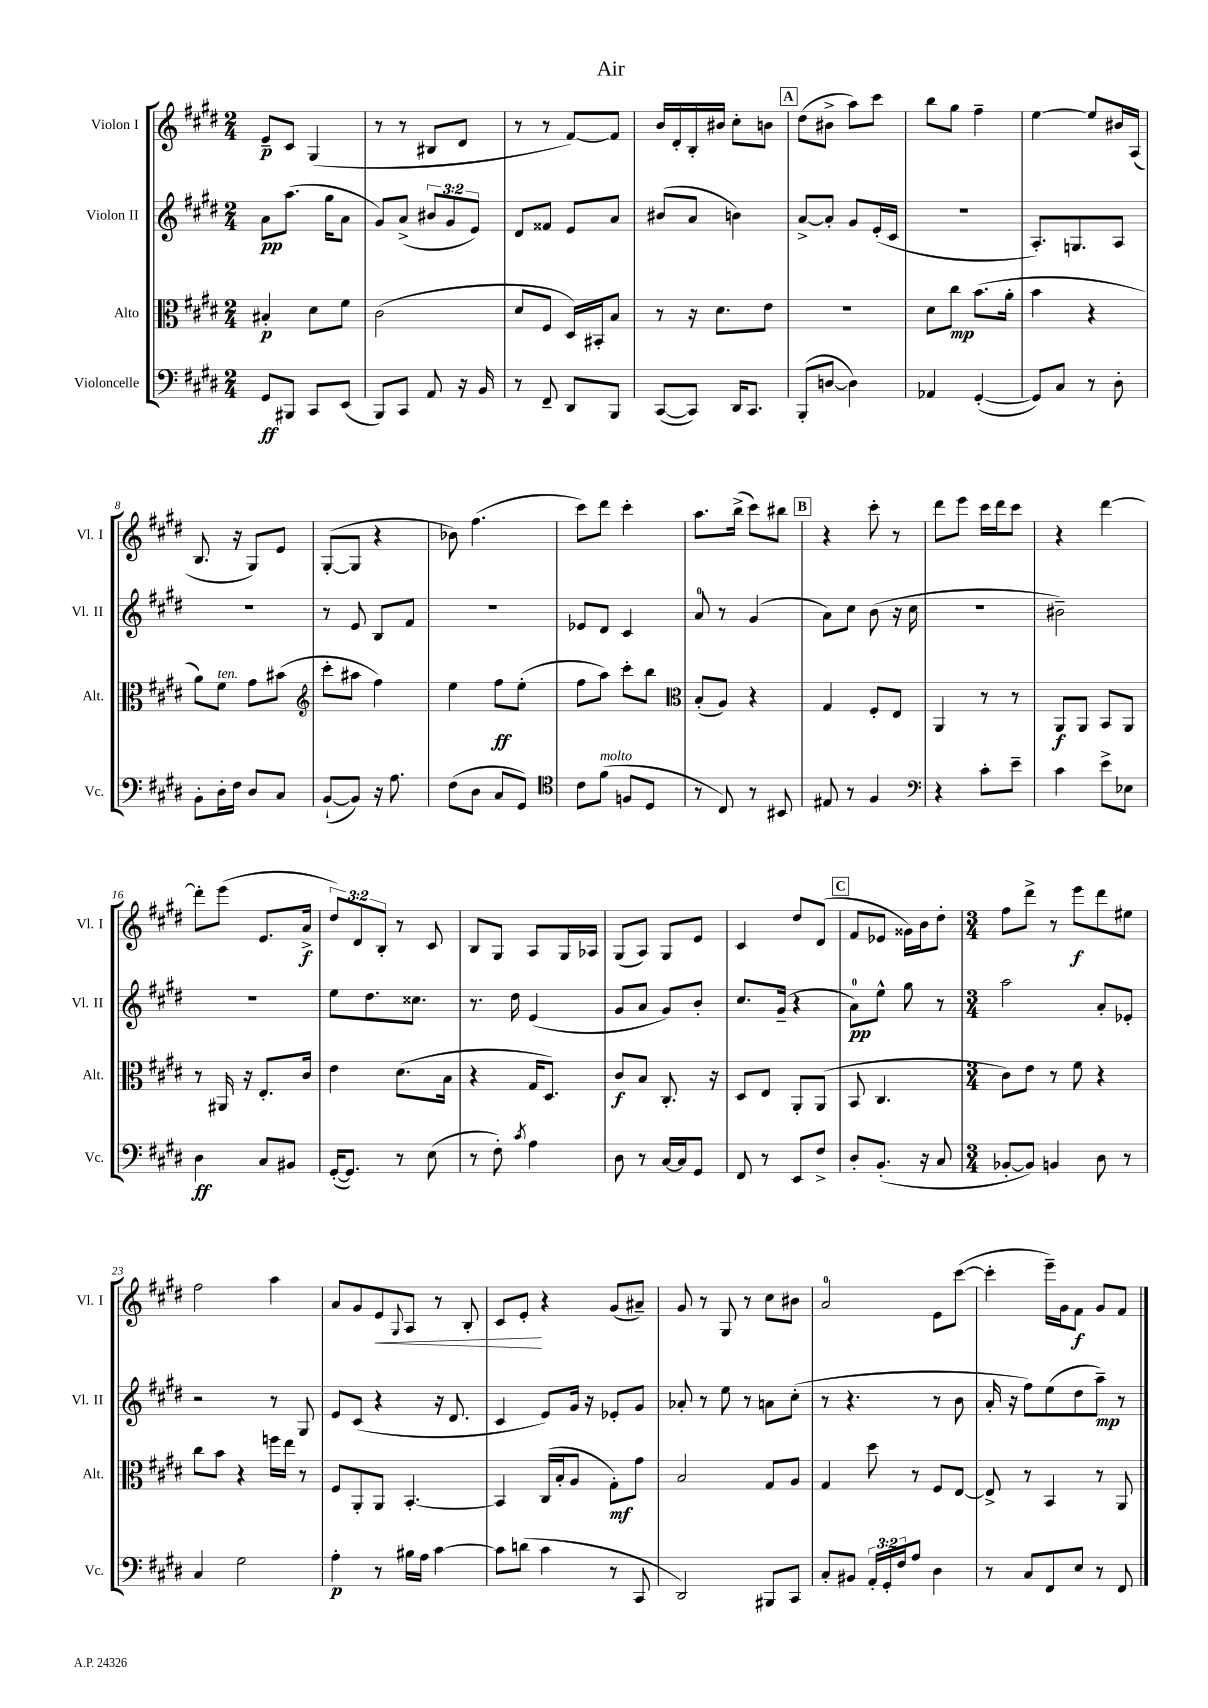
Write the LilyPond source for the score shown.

\header { title = "Air" }
<<
\new StaffGroup <<
\new Staff = "s0" \with { instrumentName = "Violon I" shortInstrumentName = "Vl. I" } {
    \clef treble \key e \major \numericTimeSignature \time 2/4 \override Staff.TupletNumber.text = #tuplet-number::calc-fraction-text
    e'8--\p cis'8 gis4( |
    r8 r8 bis8 dis'8 |
    r8 r8 fis'8~) fis'8 |
    b'16 dis'16-. b16-. bis'16 cis''8-. b'8 |
    \mark \markup { \box "A" } dis''8( bis'8-> a''8) cis'''8 |
    b''8 gis''8 fis''4-- |
    e''4~ e''8 bis'16 a16( |
    b8. r16 gis8) e'8 |
    gis8~-.( gis8 r4 |
    bes'8) fis''4.( |
    cis'''8) dis'''8 cis'''4-. |
    a''8. b''16->( cis'''8) bis''8 |
    \mark \markup { \box "B" } r4 cis'''8-. r8 |
    dis'''8 e'''8 cis'''16 dis'''16 cis'''8 |
    r4 dis'''4~ |
    dis'''8-. e'''8( e'8. a'16->\f |
    \tuplet 3/2 { dis''8) dis'8 b8-. } r8 cis'8 |
    b8 gis8 a8 gis16 aes16 |
    gis8( a8) gis8 e'8 |
    cis'4 dis''8 dis'8( |
    \mark \markup { \box "C" } fis'8 ees'8 gisis'16) b'16 dis''8-. |
    \numericTimeSignature \time 3/4 fis''8 dis'''8-> r8 e'''8\f dis'''8 eis''8 |
    fis''2 a''4 |
    a'8 gis'8 e'8\< \appoggiatura { gis8 } a8 r8 b8-. |
    cis'8 e'8-.\! r4 gis'8( ais'8--) |
    gis'8 r8 gis8 r8 cis''8 bis'8 |
    a'2-0 e'8 cis'''8~( |
    cis'''4-. e'''16--) gis'16 fis'8\f gis'8 fis'8 \bar "|." |
}
\new Staff = "s1" \with { instrumentName = "Violon II" shortInstrumentName = "Vl. II" } {
    \clef treble \key e \major \numericTimeSignature \time 2/4 \override Staff.TupletNumber.text = #tuplet-number::calc-fraction-text
    a'8\pp a''8.( gis''16 a'8 |
    gis'8) a'8->( \tuplet 3/2 { bis'8 gis'8 e'8) } |
    dis'8 fisis'8 e'8 a'8 |
    bis'8( a'8 b'4) |
    \mark \markup { \box "A" } a'8~-> a'8-. gis'8 e'16-.( cis'16 |
    r2 |
    a8.-.) g8. a8 |
    R2 |
    r8 e'8 b8 fis'8 |
    r2 |
    ees'8 dis'8 cis'4 |
    a'8-0 r8 gis'4( |
    \mark \markup { \box "B" } a'8) cis''8 b'8( r16 cis''16 |
    R2 |
    bis'2--) |
    r2 |
    e''8 dis''8. cisis''8. |
    r8. dis''16 e'4( |
    gis'8 a'8 gis'8) b'8-. |
    cis''8. gis'16--( r4 |
    \mark \markup { \box "C" } a'8-0\pp) e''8-^ gis''8 r8 |
    \numericTimeSignature \time 3/4 a''2 a'8-. ees'8-. |
    r2 r8 gis8 |
    e'8 cis'8( r4 r16 dis'8. |
    cis'4 e'8) gis'16 r16 ees'8-. gis'8 |
    aes'8-. r8 e''8 r8 a'8 cis''8-.( |
    r8 r4. r8 b'8 |
    a'16-. r16 fis''8) e''8( dis''8 a''8--\mp) r8 \bar "|." |
}
\new Staff = "s2" \with { instrumentName = "Alto" shortInstrumentName = "Alt." } {
    \clef alto \key e \major \numericTimeSignature \time 2/4
    bis4-.\p dis'8 fis'8 |
    cis'2( |
    dis'8 fis8 dis16) bis,16-. b8 |
    r8 r16 dis'8. e'8 |
    \mark \markup { \box "A" } r2 |
    dis'8 cis''8\mp b'8.( a'16-. |
    b'4 r4 |
    a'8) fis'8^\markup { \italic "ten." } gis'8 bis'8( |
    \clef treble cis'''8-. ais''8 fis''4) |
    e''4 fis''8\ff e''8-.( |
    fis''8 a''8) cis'''8-. b''8 |
    \clef alto b8-.( a8) r4 |
    \mark \markup { \box "B" } gis4 fis8-. e8 |
    a,4 r8 r8 |
    a,8\f a,8 b,8 a,8 |
    r8 ais,16 r16 e8.-. cis'16 |
    e'4 dis'8.( b16 |
    r4 gis16 dis8.) |
    cis'8\f b8 cis8.-. r16 |
    dis8 e8 a,8-. a,8( |
    \mark \markup { \box "C" } b,8 cis4. |
    \numericTimeSignature \time 3/4 cis'8) e'8 r8 fis'8 r4 |
    cis''8 b'8 r4 f''16 e''16 r8 |
    fis8 a,8-. a,8 b,4.~-. |
    b,4 cis16( b16-. a8 gis8-.\mf) gis'8 |
    b2 gis8 a8 |
    gis4 dis''8 r8 fis8 e8~ |
    e8-> r8 b,4 r8 a,8 \bar "|." |
}
\new Staff = "s3" \with { instrumentName = "Violoncelle" shortInstrumentName = "Vc." } {
    \clef bass \key e \major \numericTimeSignature \time 2/4 \override Staff.TupletNumber.text = #tuplet-number::calc-fraction-text
    gis,8\ff bis,,8 cis,8 e,8( |
    b,,8) cis,8 a,8 r16 b,16 |
    r8 fis,8-- dis,8 b,,8 |
    cis,8~( cis,8) dis,16 cis,8. |
    \mark \markup { \box "A" } b,,8-.( d8~ d4) |
    aes,4 gis,4~-.( |
    gis,8) cis8 r8 dis8-. |
    b,8-. dis16-. fis16 dis8 cis8 |
    b,8~-!( b,8) r16 a8. |
    fis8( dis8 cis8 gis,8) |
    \clef tenor cis'8 fis'8^\markup { \italic "molto" }( f8 dis8 |
    r8 cis8) r8 bis,8 |
    \mark \markup { \box "B" } eis8 r8 fis4 |
    \clef bass r4 cis'8-. e'8-- |
    cis'4 e'8-> ees8 |
    dis4\ff cis8 bis,8 |
    gis,16~-.( gis,8.) r8 e8( |
    r8 fis8-.) \acciaccatura { cis'8 } a4 |
    dis8 r8 cis16~ cis16 gis,8 |
    fis,8 r8 e,8 fis8-> |
    \mark \markup { \box "C" } dis8-. b,8.-.( r16 cis8 |
    \numericTimeSignature \time 3/4 bes,8~-. bes,8) b,4 dis8 r8 |
    cis4 gis2 |
    a4-.\p r8 bis16 a16 cis'4~ |
    cis'8 d'8( cis'4 r8 cis,8 |
    dis,2) bis,,8 cis,8 |
    cis8-. bis,8 \tuplet 3/2 { a,16-. gis,16-. fis16 } a8 dis4 |
    r8 cis8 fis,8 e8 r8 fis,8 \bar "|." |
}
>>
>>
